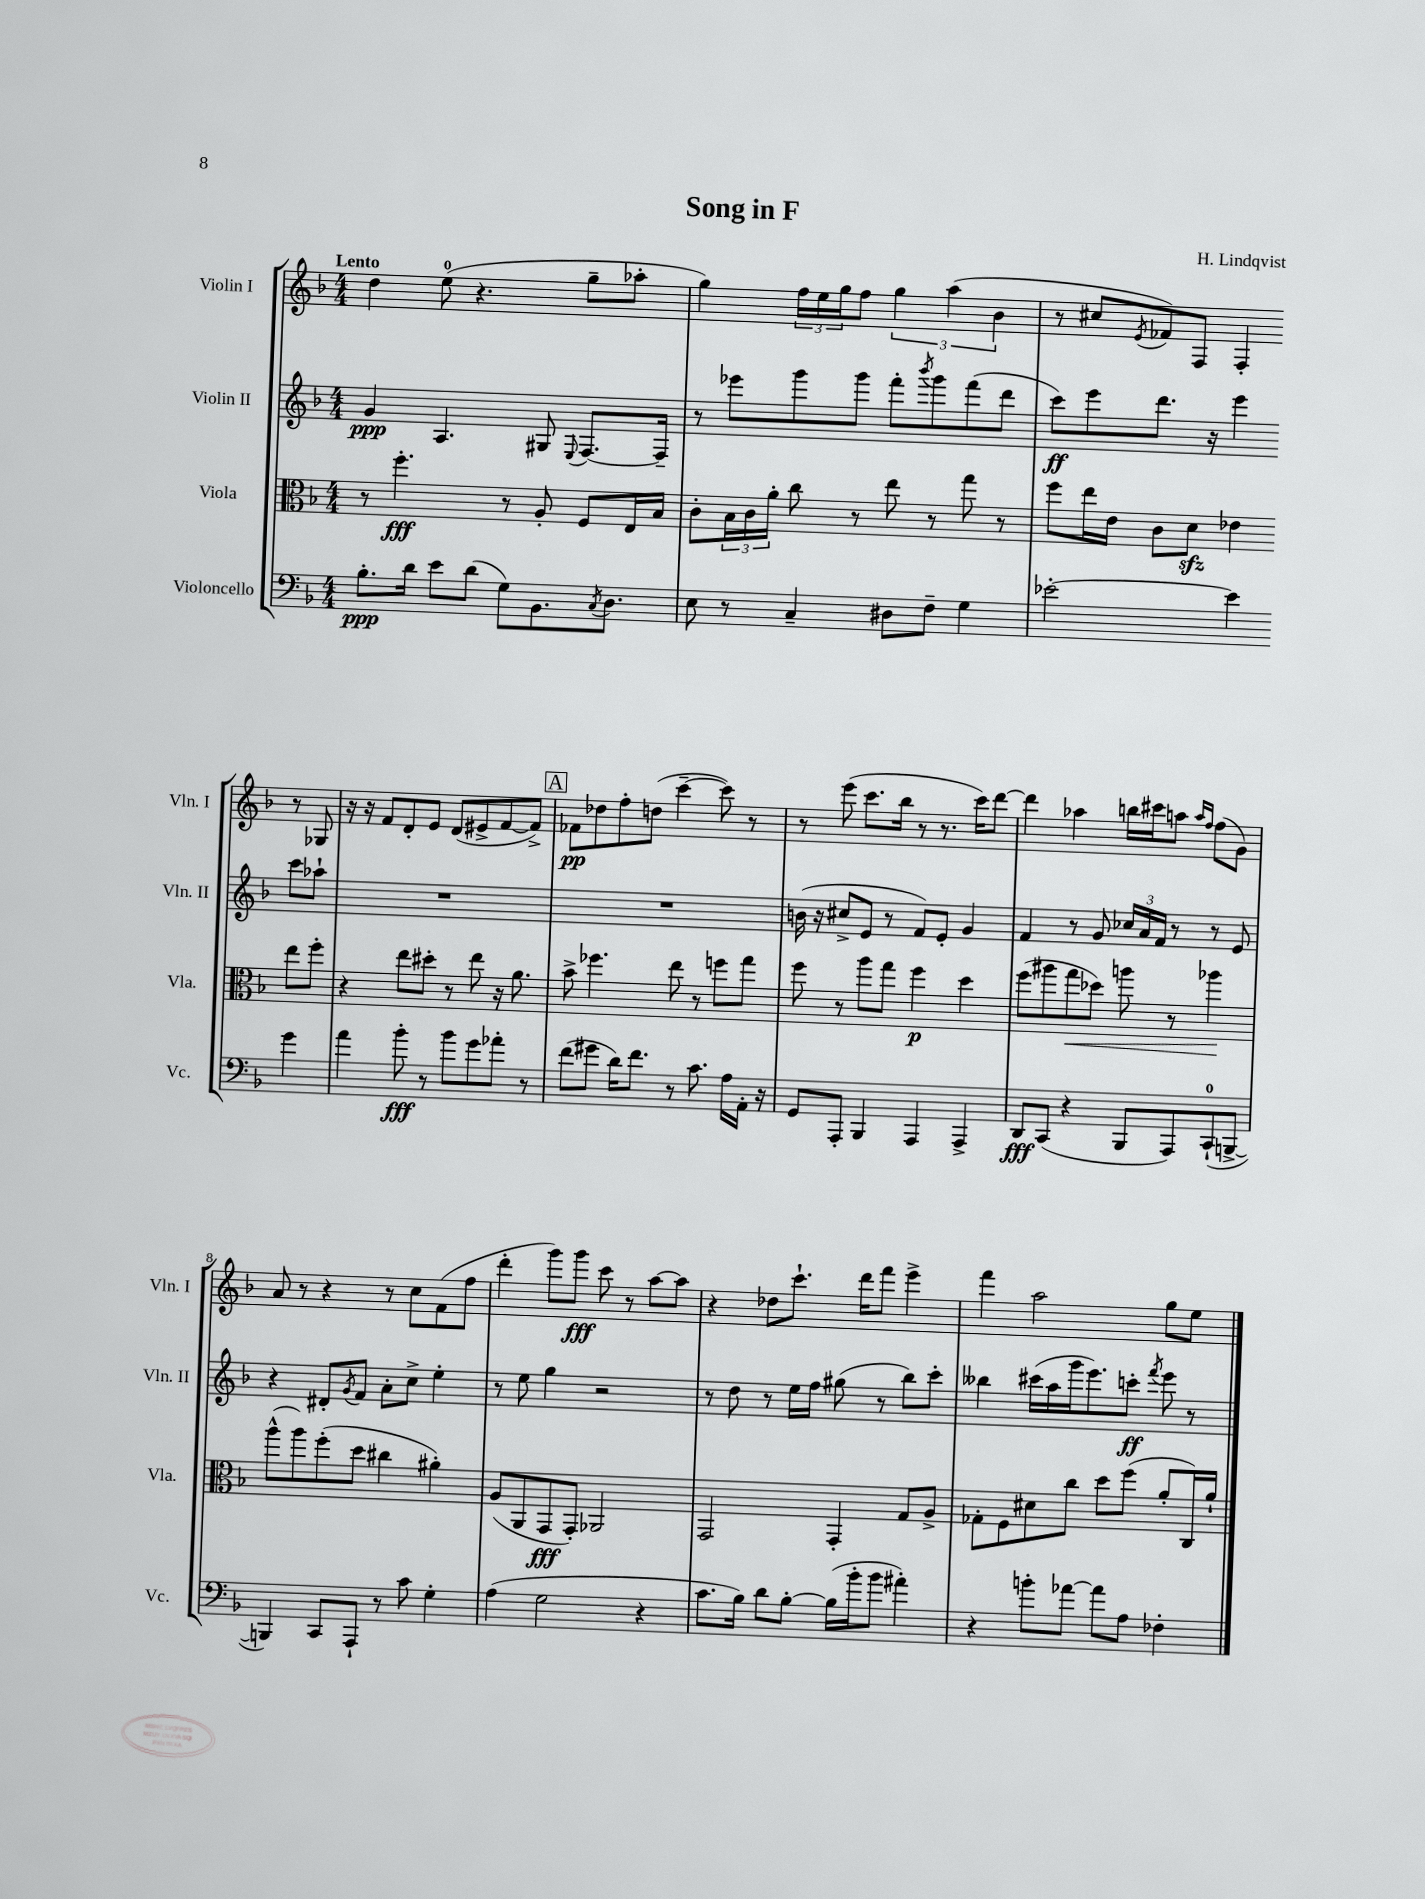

**kern	**dynam	**kern	**dynam	**kern	**dynam	**kern	**dynam
*part4	*part4	*part3	*part3	*part2	*part2	*part1	*part1
*staff4	*staff4	*staff3	*staff3	*staff2	*staff2	*staff1	*staff1
*I"Violoncello	*	*I"Viola	*	*I"Violin II	*	*I"Violin I	*
*I'Vc.	*	*I'Vla.	*	*I'Vln. II	*	*I'Vln. I	*
*clefF4	*	*clefC3	*	*clefG2	*	*clefG2	*
*k[b-]	*	*k[b-]	*	*k[b-]	*	*k[b-]	*
*M4/4	*	*M4/4	*	*M4/4	*	*M4/4	*
=1	=1	=1	=1	=1	=1	=1	=1
!	!	!	!	!	!	!LO:TX:a:B:t=Lento	!
8.B-'\L	ppp	8r	.	4g/	ppp	4dd\	.
.	.	4.ff'\	fff	.	.	.	.
16d\Jk	.	.	.	.	.	.	.
8e\L	.	.	.	4.A/	.	(8ee\	.
(8d\J	.	.	.	.	.	4.r	.
8G\L)	.	8r	.	.	.	.	.
8.BB-\	.	8A'/	.	8G#X/	.	.	.
.	.	.	.	8qqE/	.	.	.
.	.	8F/L	.	[8.F/L	.	8gg~\L	.
8qC/	.	.	.	.	.	.	.
8.D\J	.	.	.	.	.	.	.
.	.	16E/L	.	.	.	8aa-X'\J	.
.	.	16B-/JJ	.	16F~/Jk]	.	.	.
=2	=2	=2	=2	=2	=2	=2	=2
8E\	.	8c'\L	.	8r	.	4gg\)	.
8r	.	24B-\L	.	8eee-X\L	.	.	.
.	.	24c\	.	.	.	.	.
.	.	24a'\JJ	.	.	.	.	.
4C~/	.	8cc\	.	8ggg\	.	24ff\LL	.
.	.	.	.	.	.	24ee\	.
.	.	.	.	.	.	24gg\J	.
.	.	8r	.	8ggg\J	.	8ff\J	.
8D#X\L	.	8ee\	.	8fff'\L	.	6gg\	.
.	.	.	.	8qbbb-/	.	.	.
8F~\J	.	8r	.	8ggg\	.	.	.
.	.	.	.	.	.	(6aa\	.
4G\	.	8gg\	.	(8fff\	.	.	.
.	.	.	.	.	.	6b-\	.
.	.	8r	.	8ddd\J	.	.	.
=3	=3	=3	=3	=3	=3	=3	=3
[2e-X'\	.	8ff\L	.	8ccc\L)	ff	8r	.
.	.	16ee\L	.	8eee\	.	8cc#X/L	.
.	.	16e\JJ	.	.	.	.	.
.	.	.	.	.	.	8qe/	.
.	.	8c\L	.	8.ddd\J	.	8f-X/)	.
.	.	8dzz\J	.	.	.	8F/J	.
.	.	.	.	16r	.	.	.
4e-\]	.	4e-X\	.	4eee\	.	4F'/	.
4g\	.	8ee\L	.	8ccc\L	.	8r	.
.	.	8ff'\J	.	8aa-X`\J	.	8G-X/	.
!!LO:LB:g=z
=4	=4	=4	=4	=4	=4	=4	=4
4a\	.	4r	.	1r	.	16r	.
.	.	.	.	.	.	16r	.
.	.	.	.	.	.	8f/L	.
8b-'\	fff	8ee\L	.	.	.	8d'/	.
8r	.	8dd#X'\J	.	.	.	8e/J	.
8b-\L	.	8r	.	.	.	(8d/L	.
8g\	.	8ee\	.	.	.	8e#X^/	.
8a-X'\J	.	16r	.	.	.	[8f/	.
.	.	8.a\	.	.	.	.	.
8r	.	.	.	.	.	8f^/J])	.
!!LO:REH:place=s1:t=A
=5	=5	=5	=5	=5	=5	=5	=5
(8f\L	.	8b-^\	.	1r	.	8f-X\L	pp
8g#X\J	.	4.ff-X\	.	.	.	8dd-X\	.
16d\KL)	.	.	.	.	.	8ff'\	.
8.f\J	.	.	.	.	.	.	.
.	.	.	.	.	.	(8ddn\J	.
8r	.	8ee\	.	.	.	[4ccc~\	.
8.c\	.	8r	.	.	.	.	.
.	.	8ffn\L	.	.	.	8ccc\])	.
16A\LL	.	.	.	.	.	.	.
16AA'\JJ	.	8gg\J	.	.	.	8r	.
16r	.	.	.	.	.	.	.
=6	=6	=6	=6	=6	=6	=6	=6
8GG/L	.	8ff\	.	(16bn\	.	8r	.
.	.	.	.	16r	.	.	.
8AAA'/J	.	8r	.	8cc#X^/L	.	(8eee\	.
4BBB-/	.	8aa\L	.	8e/J	.	8.ccc\L	.
.	.	8gg\J	.	8r	.	.	.
.	.	.	.	.	.	16bb-\Jk	.
4AAA/	.	4ff\	p	8f/L)	.	8r	.
.	.	.	.	8e'/J	.	8.r	.
4AAA^/	.	4dd\	.	4g/	.	.	.
.	.	.	.	.	.	16ccc\KL)	.
.	.	.	.	.	.	[8ddd\J	.
=7	=7	=7	=7	=7	=7	=7	=7
8DD/L	fff	(8ff\L	.	4f/	.	4ddd\]	.
(8CC/J	.	8aa#X\	.	.	.	.	.
!	!	!	!LO:HP:b	!	!	!	!
4r	.	8gg\	<	8r	.	4aa-X\	.
.	.	8dd-X\J)	.	8g/	.	.	.
8BBB-/L	.	8aan\	.	24cc-X/LL	.	16bbn\LL	.
.	.	.	.	24a/	.	.	.
.	.	.	.	.	.	16ccc#X\J	.
.	.	.	.	24f/JJ	.	.	.
8AAA/)	.	8r	.	8r	.	8aan\J	.
.	.	.	.	.	.	16qqaa/LL	.
.	.	.	.	.	.	16qqff/JJ	.
(8CC`/	.	4aa-X\	.	8r	.	(8ff\L	.
[8BBBn^/J	.	.	.	8e/	.	8g\J)	.
.	.	.	[	.	.	.	.
!!LO:LB:g=z
=8	=8	=8	=8	=8	=8	=8	=8
4BBBn/])	.	(8aa^^\L	.	4r	.	8a/	.
.	.	8aa\)	.	.	.	8r	.
8CC/L	.	(8ff'\	.	8d#X'/L	.	4r	.
.	.	.	.	8qg/	.	.	.
8AAA`/J	.	8dd\J	.	8f/J	.	.	.
8r	.	4cc#X\	.	8a'\L	.	8r	.
8c\	.	.	.	8cc^\J	.	8cc\L	.
4G'\	.	4a#X'\)	.	4ee'\	.	(8f\	.
.	.	.	.	.	.	8ff\J	.
=9	=9	=9	=9	=9	=9	=9	=9
(4A\	.	(8A/L	.	8r	.	4ddd'\	.
.	.	8AA/	.	8ee\	.	.	.
2G\	.	8GG/	fff	4gg\	.	8ggg\L)	.
.	.	8GG'/J)	.	.	.	8ggg\J	fff
.	.	2AA-X/	.	2r	.	8ccc\	.
.	.	.	.	.	.	8r	.
4r	.	.	.	.	.	[8aa\L	.
.	.	.	.	.	.	8aa\J]	.
=10	=10	=10	=10	=10	=10	=10	=10
8.c\L	.	2GG/	.	8r	.	4r	.
.	.	.	.	8dd\	.	.	.
16B-\Jk)	.	.	.	.	.	.	.
8d\L	.	.	.	8r	.	8dd-X\L	.
[8B-'\J	.	.	.	16ee\LL	.	8.ccc`\J	.
.	.	.	.	16ff\JJ	.	.	.
(16B-\LL]	.	4GG'/	.	(8gg#X\	.	.	.
16b-'\J	.	.	.	.	.	16ddd\KL	.
8b-\J	.	.	.	8r	.	8fff\J	.
4a#X'\)	.	8G/L	.	8bb-\L)	.	4eee^\	.
.	.	8A^/J	.	8ccc'\J	.	.	.
=11	=11	=11	=11	=11	=11	=11	=11
4r	.	8G-X'\L	.	4bb--X\	.	4fff\	.
.	.	8F\	.	.	.	.	.
8bn'\L	.	8d#X\	.	(16ccc#X\LL	.	2aa\	.
.	.	.	.	16aa\	.	.	.
[8a-X\J	.	8cc\J	.	16ggg\J	.	.	.
.	.	.	.	8.eee\)	.	.	.
8a-\L]	.	8dd\L	.	.	.	.	.
8A\J	.	(8ff\J	.	8cccn'\J	ff	.	.
.	.	.	.	8qfff/	.	.	.
4F-X'\	.	8a'/L	.	8eee\	.	8gg\L	.
.	.	16C/L)	.	8r	.	8ee\J	.
.	.	16a`/JJ	.	.	.	.	.
==	==	==	==	==	==	==	==
*-	*-	*-	*-	*-	*-	*-	*-
